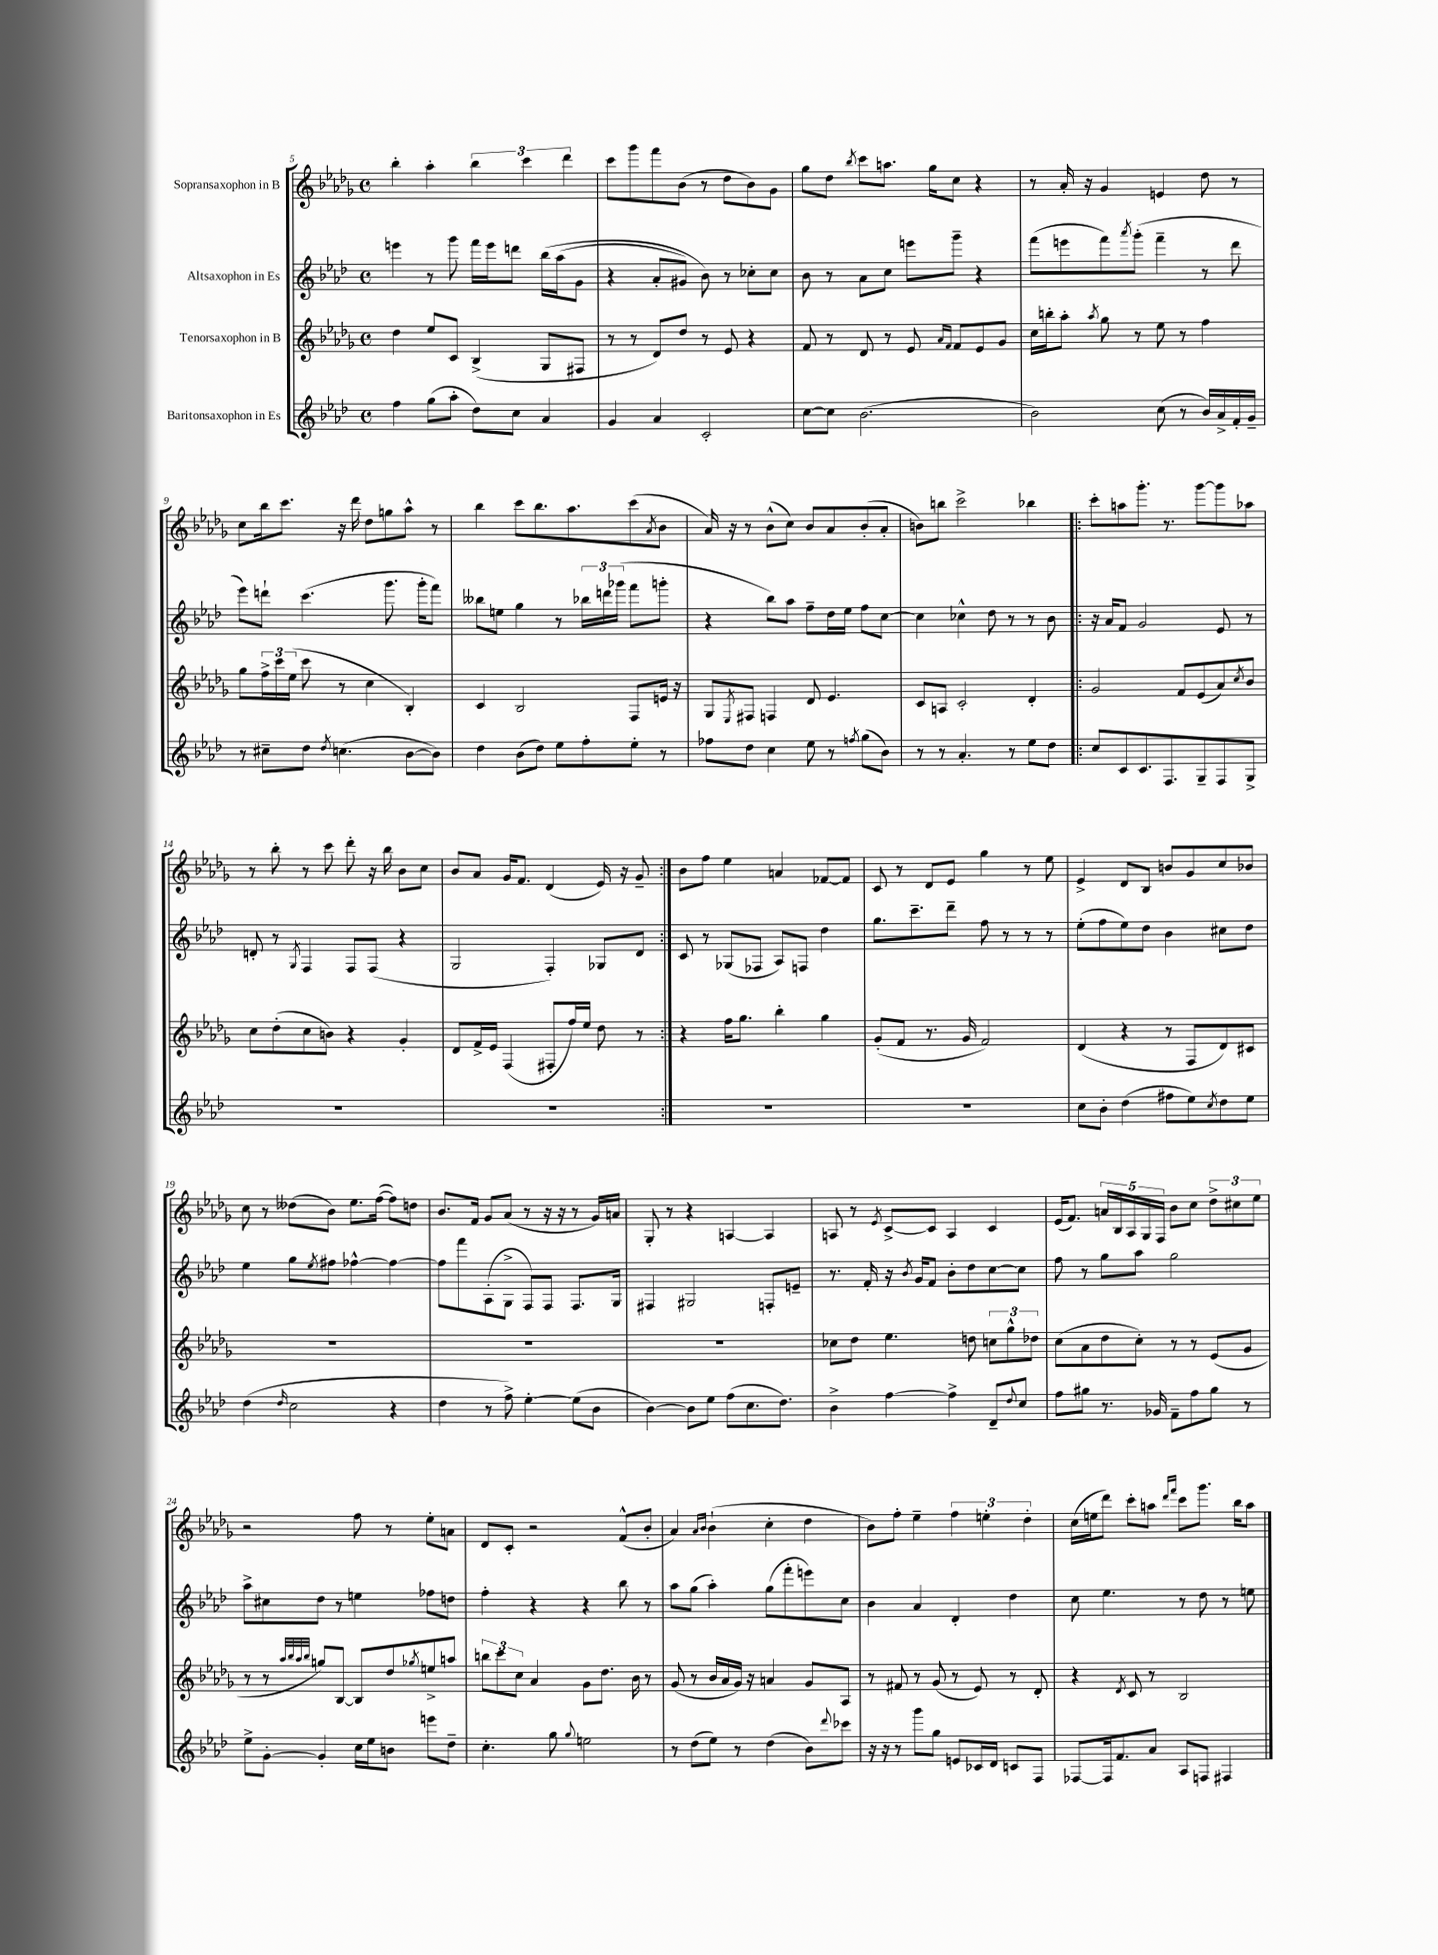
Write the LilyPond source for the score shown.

<<
\new StaffGroup <<
\new Staff = "s0" \with { instrumentName = "Sopransaxophon in B" } {
    \clef treble \key des \major \defaultTimeSignature \time 4/4
    bes''4-. aes''4-. \tuplet 3/2 { bes''4 c'''4 des'''4 } |
    c'''8 ges'''8 f'''8 bes'8( r8 des''8 bes'8) ges'8 |
    ges''8 des''8 \acciaccatura { bes''8 } c'''8 a''8. ges''16 c''8 r4 |
    r8 aes'16-. r16 ges'4 e'4 des''8 r8 |
    c''8 bes''16 c'''8. r16 des'''16 des''8 g''8 aes''8-^ r8 |
    bes''4 c'''8 bes''8. aes''8. c'''8( \acciaccatura { aes'8 } bes'8 |
    aes'16) r16 r8 bes'8-^( c''8) bes'8 aes'8 bes'8-.( aes'8-. |
    b'8) b''8 c'''2-> bes''4 |
    \repeat volta 2 { c'''8-. a''8 ges'''8.-. r8. ges'''8~ ges'''8 aes''8 |
    r8 bes''8-. r8 c'''8 des'''8-. r16 bes''16 bes'8 c''8 |
    bes'8 aes'8 ges'16 f'8. des'4( ees'16) r16 ges'8-- | }
    bes'8 f''8 ees''4 a'4 fes'8~ fes'8 |
    c'8 r8 des'8 ees'8 ges''4 r8 ees''8 |
    ees'4-> des'8 bes8 b'8 ges'8 c''8 bes'8 |
    c''8 r8 deses''8( bes'8) ees''8. f''16~( f''8) d''8 |
    bes'8. f'16 ges'8 aes'8( r8 r16 r16 r8 ges'16) a'16 |
    ges8-. r8 r4 a4~ a4 |
    a8 r8 \acciaccatura { ees'8 } c'8~-> c'8 a4 c'4 |
    ees'16( f'8.) \tuplet 5/4 { a'16 bes16 aes16 ges16 f16 } bes'8 c''8 \tuplet 3/2 { des''8-> cis''8 ees''8 } |
    r2 f''8 r8 ees''8-. a'8 |
    des'8 c'8-. r2 f'8-^( bes'8-. |
    aes'4) \grace { aes'16 bes'16 } bes'4-!( c''4-. des''4 |
    bes'8) f''8-. ees''4-- \tuplet 3/2 { f''4 e''4-. des''4-. } |
    c''16( e''16 des'''8) c'''8-. a''8 \grace { des'''16 f'''16 } c'''8 ges'''8. bes''16 a''8 \bar "|." |
}
\new Staff = "s1" \with { instrumentName = "Altsaxophon in Es" } {
    \clef treble \key aes \major \defaultTimeSignature \time 4/4
    e'''4 r8 g'''8 f'''16 e'''16 d'''8 bes''16\( aes''16( g'8 |
    r4 aes'8-. gis'8) bes'8\) r8 ces''8-. ces''8 |
    bes'8 r8 aes'8 c''8 e'''8 g'''8-- r4 |
    f'''8( e'''8 f'''8) \acciaccatura { aes'''8 } g'''8-.( f'''4-- r8 des'''8 |
    ees'''8) d'''8-! c'''4.( g'''8. g'''16-. f'''8) |
    beses''8 e''8 g''4 r8 \tuplet 3/2 { bes''16 d'''16 ges'''16( } f'''8 g'''8-. |
    r4 bes''8) aes''8 f''8-- des''16 ees''16 f''8 c''8~ |
    c''4 ces''4-^ des''8 r8 r8 bes'8 |
    \repeat volta 2 { r16 aes'16 f'8 g'2 ees'8 r8 |
    d'8-. r8 \acciaccatura { g8 } f4 f8 f8( r4 |
    g2 f4-.) ges8 des'8 | }
    c'8 r8 ges8( fes8 aes8) f8 des''4 |
    g''8. c'''8.-- des'''8-- f''8 r8 r8 r8 |
    ees''8-.( f''8 ees''8) des''8 bes'4 cis''8 des''8 |
    ees''4 g''8 \acciaccatura { ees''8 } fis''8 fes''4~-^ fes''4~ |
    fes''8 f'''8 aes8-.( g8-> f8) f8 f8. g16 |
    fis4 gis2 f8-. e'8-- |
    r8. f'16-. r16 \acciaccatura { bes'8 } g'16 f'8 bes'8-. des''8 c''8~ c''8 |
    f''8 r8 g''8 aes''8 g''2 |
    aes''8-> cis''8 des''8 r8 e''4 fes''8 d''8 |
    f''4-. r4 r4 bes''8 r8 |
    aes''8 g''8( aes''4-.) g''8( f'''8-. e'''8) c''8 |
    bes'4 aes'4 des'4-. des''4 |
    c''8 ees''4. r8 des''8 r8 e''8 \bar "|." |
}
\new Staff = "s2" \with { instrumentName = "Tenorsaxophon in B" } {
    \clef treble \key des \major \defaultTimeSignature \time 4/4
    des''4 ees''8 c'8 bes4->( ges8 fis8 |
    r8 r8 des'8) des''8 r8 ees'8 r4 |
    f'8 r8 des'8 r8 ees'8 \grace { aes'16 f'16 } f'8 ees'8 ges'8 |
    c''16 b''16-. aes''8-. \acciaccatura { aes''8 } ges''8 r8 ees''8 r8 f''4 |
    ges''8 \tuplet 3/2 { f''16-> c'''16 ees''16( } c'''8 r8 c''4 bes4-.) |
    c'4 bes2 f8 e'16 r16 |
    ges8 \acciaccatura { ees8 } fis8 f4 des'8 ees'4. |
    c'8 a8 c'2-. des'4-. |
    \repeat volta 2 { ges'2 f'8 ees'8( aes'8) \acciaccatura { c''8 } bes'8 |
    c''8 des''8-.( c''8 b'8) r4 ges'4-. |
    des'8 f'16-> ees'16 f4( fis8-. f''16) ees''16 des''8 r8 | }
    r4 f''16 ges''8. bes''4-. ges''4 |
    ges'8-.( f'8 r8. ges'16 f'2) |
    des'4( r4 r8 f8 des'8) cis'8 |
    R1 |
    R1 |
    R1 |
    ces''8 des''8 ees''4. d''8 \tuplet 3/2 { c''8 ges''8-^ des''8 } |
    c''8( aes'8 des''8 c''8-.) r8 r8 ees'8( ges'8 |
    r8 r8 \grace { aes''32 bes''32 aes''32 bes''32 } g''8) bes8~ bes8 des''8 \acciaccatura { ges''8 } e''8-> a''8 |
    \tuplet 3/2 { b''8 c'''8 c''8 } aes'4 ges'8 des''8. bes'16 r8 |
    ges'8( r8 bes'16 aes'16 ges'16) r16 a'4 ges'8 aes8 |
    r8 fis'8 r8 ges'8( r8 ees'8) r8 des'8-. |
    r4 \acciaccatura { des'8 } c'8 r8 bes2 \bar "|." |
}
\new Staff = "s3" \with { instrumentName = "Baritonsaxophon in Es" } {
    \clef treble \key aes \major \defaultTimeSignature \time 4/4
    f''4 g''8( aes''8-. des''8) c''8 aes'4 |
    g'4 aes'4 c'2-. |
    c''8~ c''8 bes'2.( |
    bes'2) c''8( r8 bes'16) aes'16-> f'16-. g'16-- |
    r8 cis''8-- des''8 \acciaccatura { des''8 } c''4.( bes'8~ bes'8) |
    des''4 bes'8( des''8) ees''8 f''8-. ees''8-. r8 |
    fes''8 des''8 c''4 ees''8 r8 \acciaccatura { f''8 } g''8( bes'8) |
    r8 r8 aes'4.-. r8 ees''8 des''8 |
    \repeat volta 2 { c''8 c'8 c'8. f8. g8-- f8 g8-> |
    R1 |
    R1 | }
    R1 |
    R1 |
    c''8 bes'8-. des''4( fis''8 ees''8) \acciaccatura { c''8 } des''8 ees''8 |
    des''4( \grace { des''16 } c''2 r4 |
    des''4 r8 f''8->) ees''4~-. ees''8( bes'8 |
    bes'4~) bes'8 ees''8 f''8( c''8. des''8.) |
    bes'4-> f''4~ f''4-> des'8-- \appoggiatura { des''8 } c''8 |
    f''8 gis''8 r8. ges'16 f'8-- f''8 gis''8 r8 |
    ees''8-> g'8~-. g'4-. c''16 ees''16 b'8 e'''8 des''8-- |
    c''4.-. g''8 \appoggiatura { g''8 } e''2 |
    r8 des''8( ees''8) r8 des''4( bes'8) \appoggiatura { des'''8 } ces'''8 |
    r16 r16 r8 g'''8 g''8 e'8 ces'16 des'16 c'8 f8 |
    fes8~ fes16 f'8. aes'8 aes8 f8 fis4 \bar "|." |
}
>>
>>
\layout { \context { \Score currentBarNumber = #5 } }
